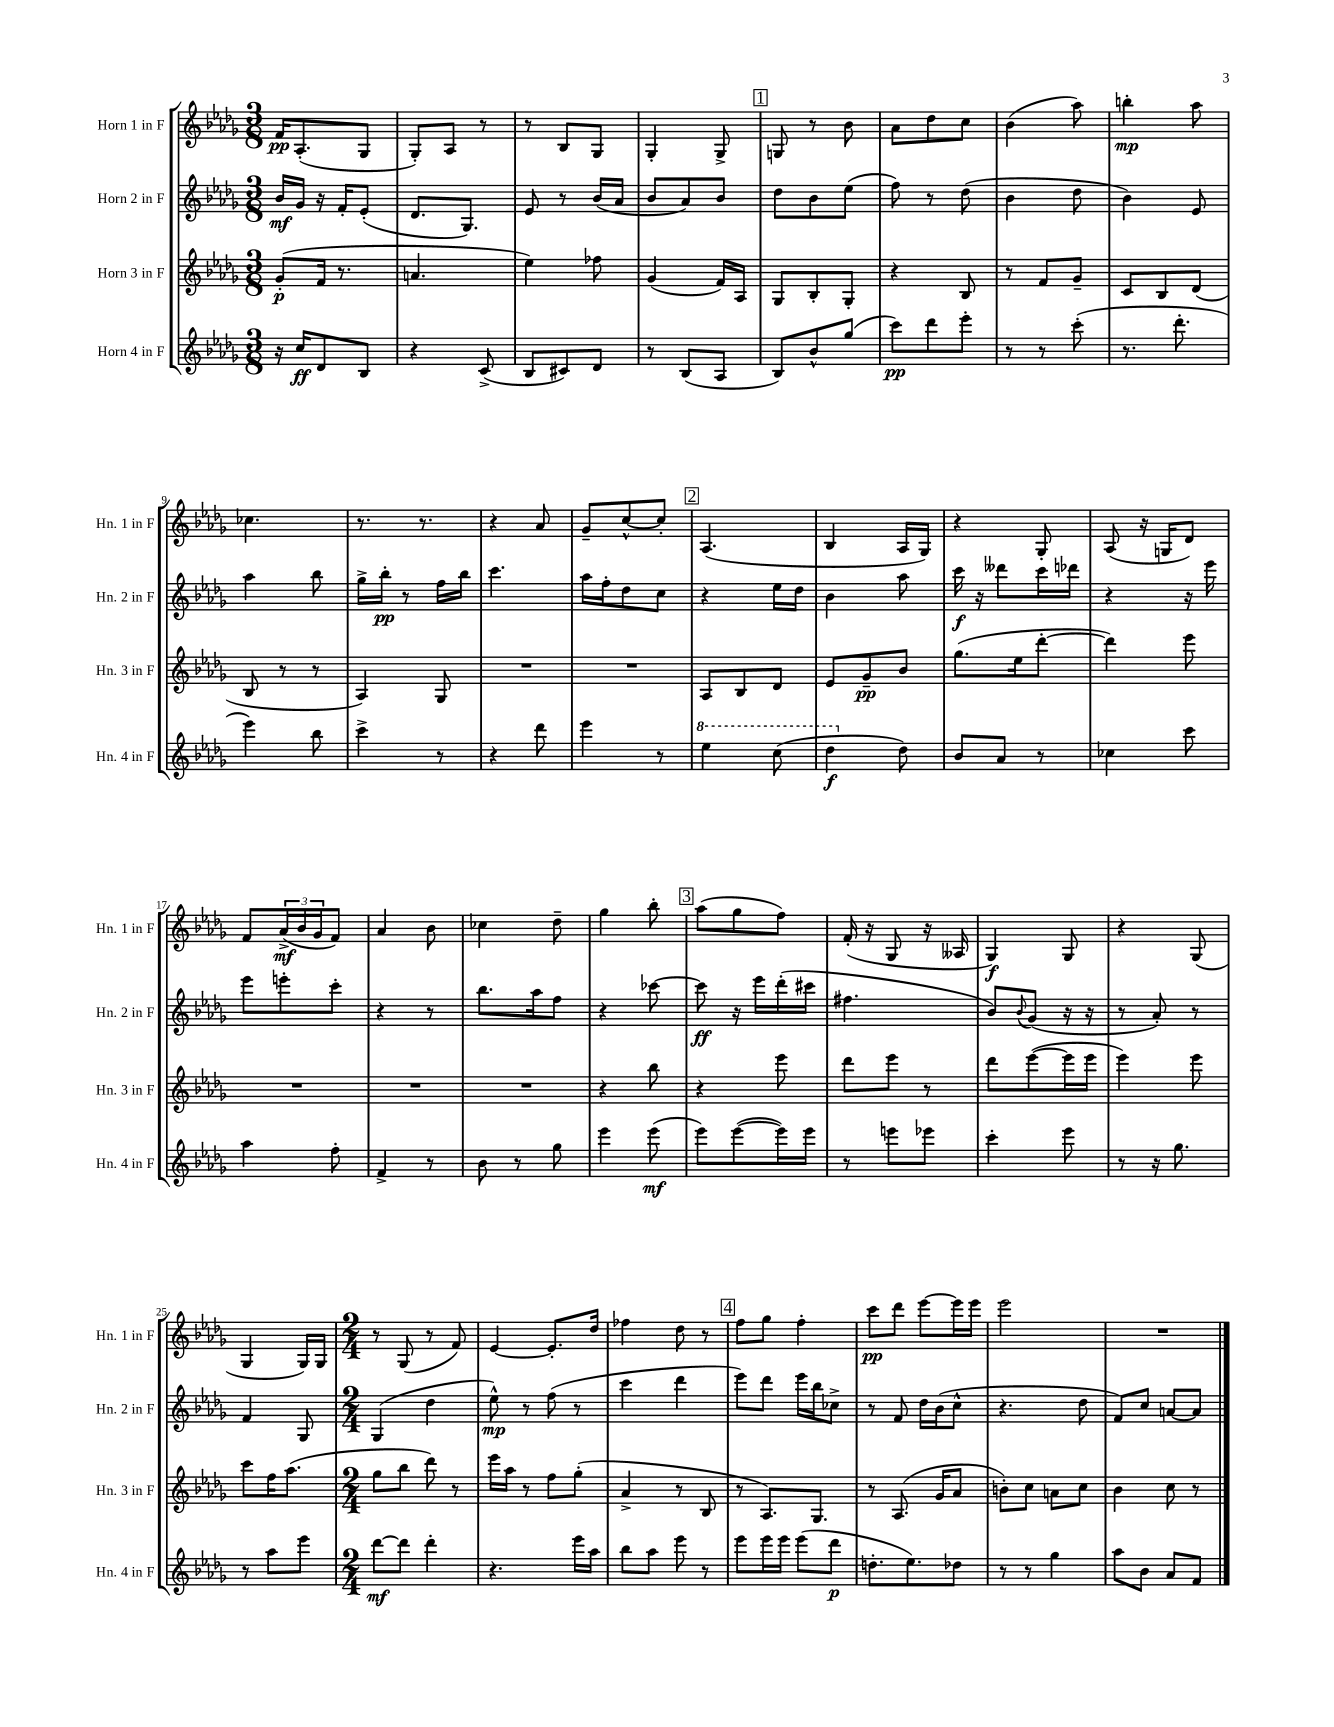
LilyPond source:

<<
\new StaffGroup <<
\new Staff = "s0" \with { instrumentName = "Horn 1 in F" shortInstrumentName = "Hn. 1 in F" } {
    \clef treble \key des \major \numericTimeSignature \time 3/8
    f'16\pp aes8.-.( ges8 |
    ges8-.) aes8 r8 |
    r8 bes8 ges8 |
    ges4-. ges8-> |
    \mark \markup { \box "1" } g8 r8 bes'8 |
    aes'8 des''8 c''8 |
    bes'4( aes''8) |
    b''4-.\mp aes''8 |
    ces''4. |
    r8. r8. |
    r4 aes'8 |
    ges'8-- c''8~-^ c''8-. |
    \mark \markup { \box "2" } aes4.( |
    bes4 aes16 ges16) |
    r4 ges8-. |
    aes8( r16 g16 des'8) |
    f'8 \tuplet 3/2 { aes'16->\mf( bes'16 ges'16 } f'8) |
    aes'4 bes'8 |
    ces''4 des''8-- |
    ges''4 bes''8-. |
    \mark \markup { \box "3" } aes''8( ges''8 f''8) |
    f'16-.( r16 ges8 r16 aeses16 |
    ges4\f) ges8 |
    r4 ges8( |
    ges4 ges16) ges16 |
    \numericTimeSignature \time 2/4 r8 ges8( r8 f'8) |
    ees'4~ ees'8.-. des''16 |
    fes''4 des''8 r8 |
    \mark \markup { \box "4" } f''8 ges''8 f''4-. |
    c'''8\pp des'''8 ees'''8~ ees'''16 ees'''16 |
    ees'''2 |
    R2 \bar "|." |
}
\new Staff = "s1" \with { instrumentName = "Horn 2 in F" shortInstrumentName = "Hn. 2 in F" } {
    \clef treble \key des \major \numericTimeSignature \time 3/8
    bes'16\mf ges'16 r16 f'16-. ees'8-.( |
    des'8. ges8.) |
    ees'8 r8 bes'16( aes'16 |
    bes'8 aes'8) bes'8 |
    \mark \markup { \box "1" } des''8 bes'8 ees''8( |
    f''8) r8 des''8( |
    bes'4 des''8 |
    bes'4) ees'8 |
    aes''4 bes''8 |
    ges''16-> bes''16-.\pp r8 f''16 bes''16 |
    c'''4. |
    aes''16 f''16-. des''8 c''8 |
    \mark \markup { \box "2" } r4 ees''16 des''16 |
    bes'4 aes''8 |
    c'''16\f r16 deses'''8 c'''16 des'''16 |
    r4 r16 ees'''16 |
    ees'''8 e'''8-. c'''8-. |
    r4 r8 |
    bes''8. aes''16 f''8 |
    r4 ces'''8~ |
    \mark \markup { \box "3" } ces'''8\ff r16 ees'''16 des'''16-.( cis'''16 |
    fis''4. |
    bes'8) \appoggiatura { bes'8 } ges'8( r16 r16 |
    r8 aes'8-.) r8 |
    f'4 ges8 |
    \numericTimeSignature \time 2/4 ges4( des''4 |
    ees''8-^\mp) r8 f''8( r8 |
    c'''4 des'''4 |
    \mark \markup { \box "4" } ees'''8) des'''8 ees'''16 bes''16 ces''8-> |
    r8 f'8 des''16 bes'16( c''8-^ |
    r4. des''8 |
    f'8) c''8 a'8~ a'8 \bar "|." |
}
\new Staff = "s2" \with { instrumentName = "Horn 3 in F" shortInstrumentName = "Hn. 3 in F" } {
    \clef treble \key des \major \numericTimeSignature \time 3/8
    ges'8-.\p( f'16 r8. |
    a'4. |
    ees''4) fes''8 |
    ges'4( f'16) aes16 |
    \mark \markup { \box "1" } ges8 bes8-. ges8-. |
    r4 bes8 |
    r8 f'8 ges'8-- |
    c'8 bes8 des'8( |
    bes8 r8 r8 |
    aes4) ges8 |
    R4. |
    R4. |
    \mark \markup { \box "2" } aes8 bes8 des'8 |
    ees'8 ges'8--\pp bes'8 |
    ges''8.( ees''16 des'''8~-. |
    des'''4) ees'''8 |
    R4. |
    R4. |
    R4. |
    r4 bes''8 |
    \mark \markup { \box "3" } r4 ees'''8 |
    des'''8 ees'''8 r8 |
    des'''8 ees'''8~( ees'''16 ees'''16 |
    ees'''4) ees'''8 |
    c'''8 f''16 aes''8.( |
    \numericTimeSignature \time 2/4 ges''8 bes''8 des'''8) r8 |
    ees'''16 aes''16 r8 f''8 ges''8-.( |
    aes'4-> r8 bes8 |
    \mark \markup { \box "4" } r8 aes8.) ges8. |
    r8 aes8.( ges'16 aes'8 |
    b'8-.) c''8 a'8 c''8 |
    bes'4 c''8 r8 \bar "|." |
}
\new Staff = "s3" \with { instrumentName = "Horn 4 in F" shortInstrumentName = "Hn. 4 in F" } {
    \clef treble \key des \major \numericTimeSignature \time 3/8
    r16 c''16\ff des'8 bes8 |
    r4 c'8->( |
    bes8 cis'8) des'8 |
    r8 bes8( aes8 |
    \mark \markup { \box "1" } bes8) bes'8-^ ges''8( |
    c'''8\pp) des'''8 ees'''8-. |
    r8 r8 c'''8-.( |
    r8. des'''8.-. |
    ees'''4) bes''8 |
    c'''4-> r8 |
    r4 des'''8 |
    ees'''4 r8 |
    \mark \markup { \box "2" } \ottava #1 ees'''4 c'''8( |
    des'''4\f \ottava #0 des''8) |
    bes'8 aes'8 r8 |
    ces''4 c'''8 |
    aes''4 f''8-. |
    f'4-> r8 |
    bes'8 r8 ges''8 |
    ees'''4 ees'''8\mf( |
    \mark \markup { \box "3" } ees'''8) ees'''8~( ees'''16) ees'''16 |
    r8 e'''8 ees'''8 |
    c'''4-. ees'''8 |
    r8 r16 ges''8. |
    r8 aes''8 ees'''8 |
    \numericTimeSignature \time 2/4 des'''8~\mf des'''8 des'''4-. |
    r4. ees'''16 aes''16 |
    bes''8 aes''8 ees'''8 r8 |
    \mark \markup { \box "4" } ees'''8 ees'''16 ees'''16 ees'''8( des'''8\p |
    d''8.-. ees''8.) des''8 |
    r8 r8 ges''4 |
    aes''8 bes'8 aes'8 f'8 \bar "|." |
}
>>
>>
